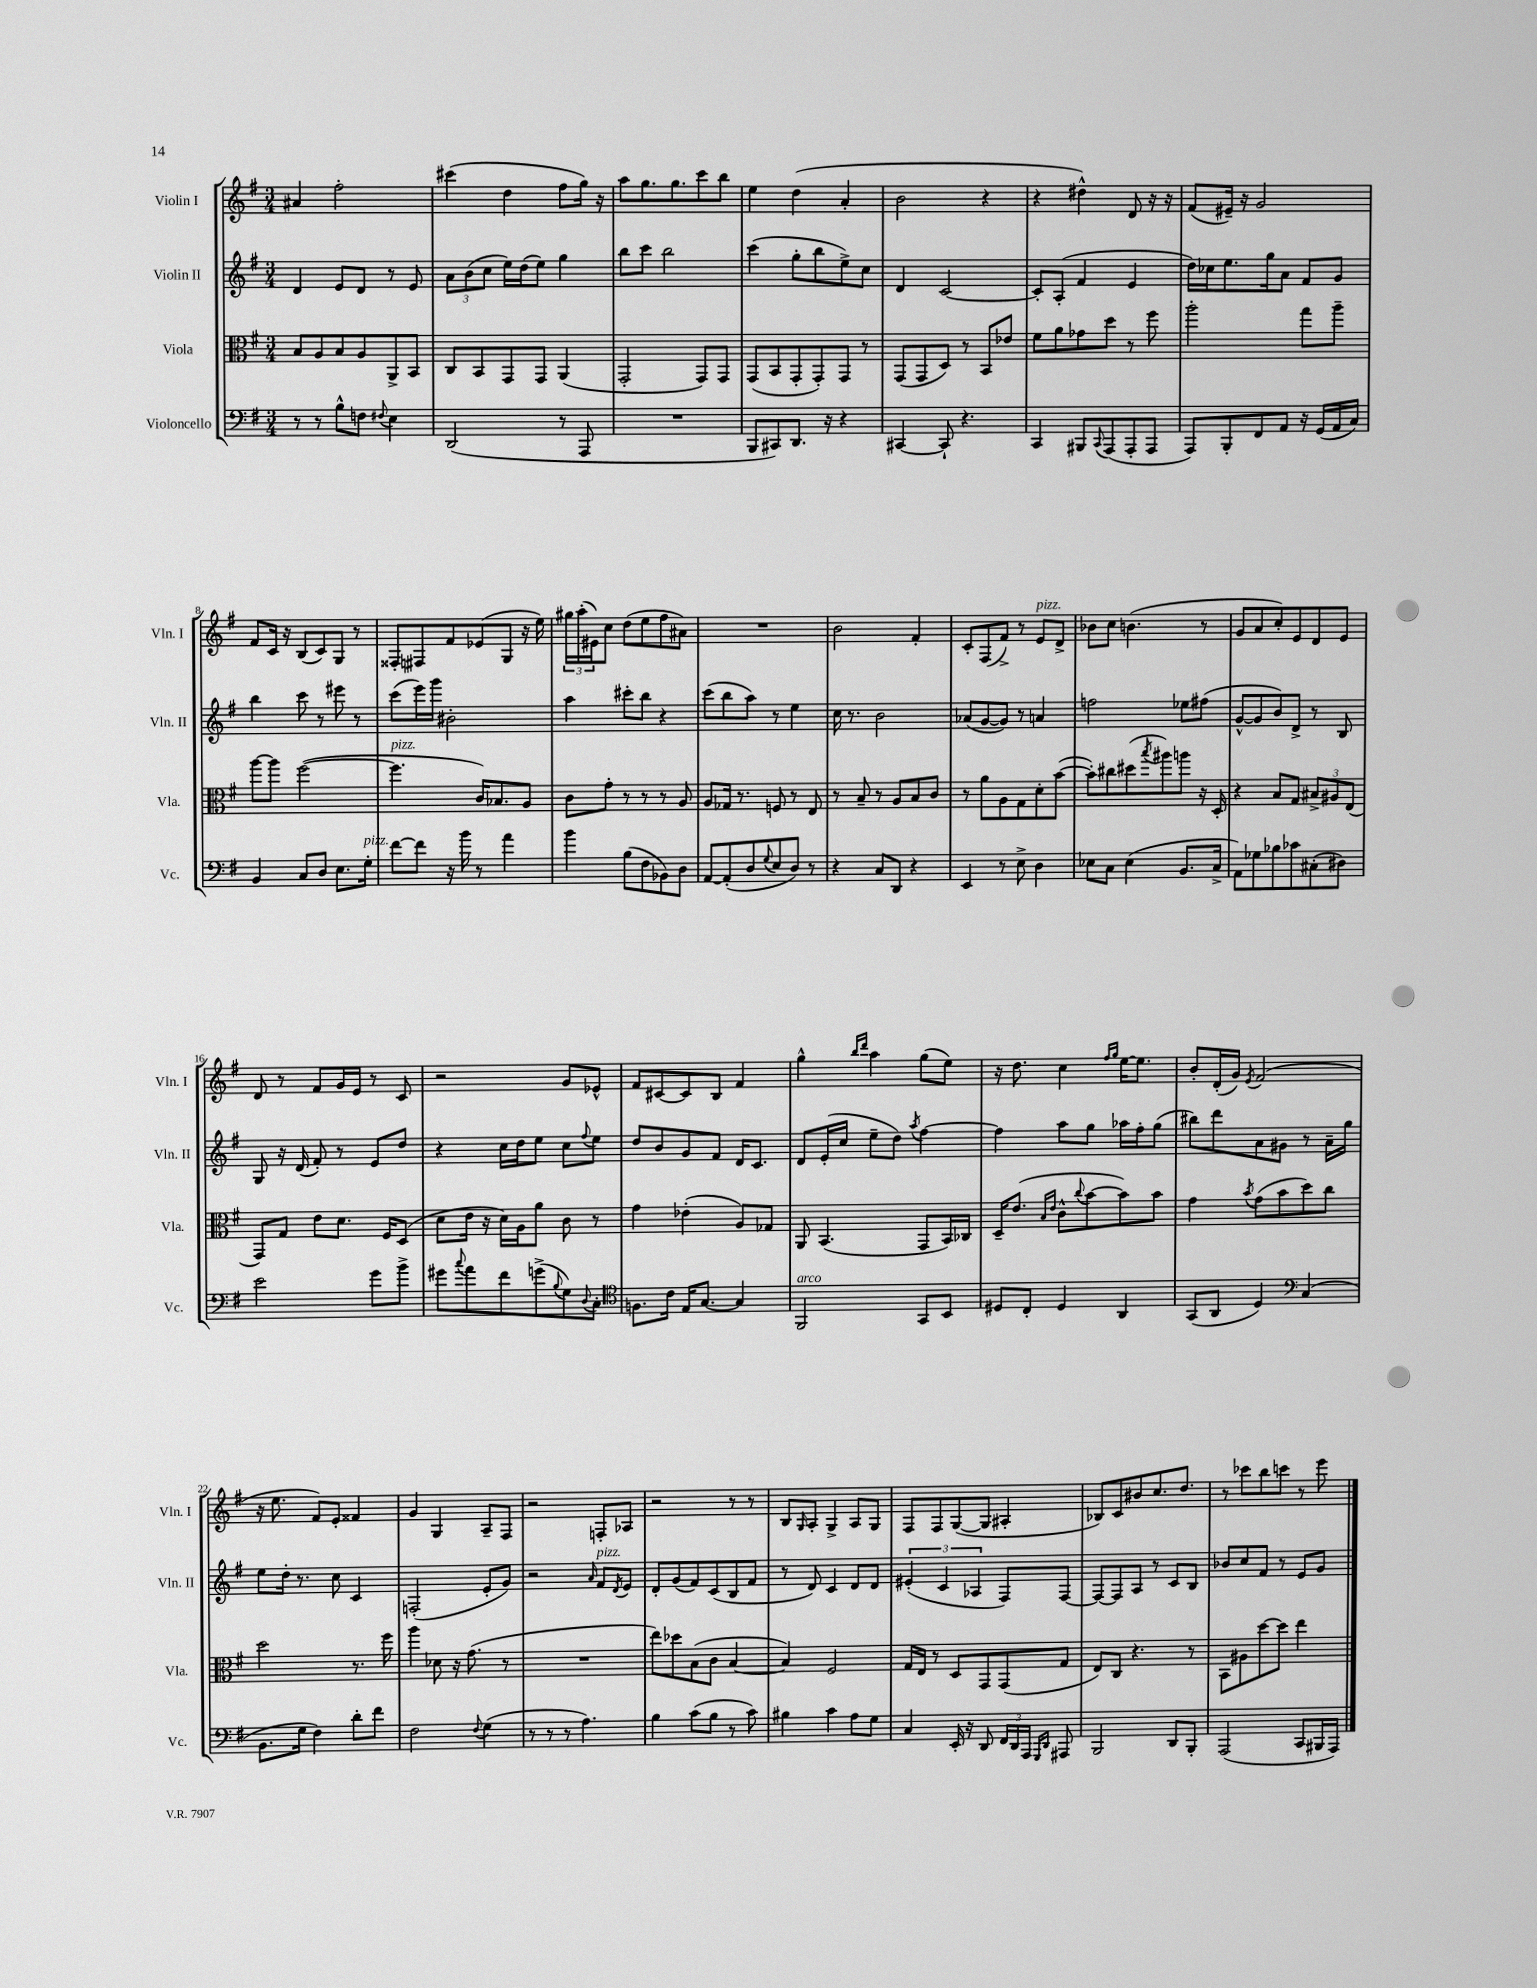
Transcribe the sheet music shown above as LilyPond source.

<<
\new StaffGroup <<
\new Staff = "s0" \with { instrumentName = "Violin I" shortInstrumentName = "Vln. I" } {
    \clef treble \key g \major \numericTimeSignature \time 3/4
    ais'4 fis''2-. |
    cis'''4( d''4 fis''8 g''16) r16 |
    a''8 g''8. g''8. c'''8 b''8 |
    e''4 d''4( a'4-. |
    b'2 r4 |
    r4 dis''4-^) d'8 r16 r16 |
    fis'8( eis'16--) r16 g'2 |
    fis'8 c'16 r16 b8( c'8) g8 r8 |
    fisis8-. fis8 fis'8 ees'8( g8 r16 e''16) |
    \tuplet 3/2 { gis''16 a''16-.( eis'16) } c''8 d''8( e''8 fis''8 ais'8) |
    R2. |
    b'2 fis'4-. |
    c'8-. fis8( fis'8->) r8 e'8^\markup { \italic "pizz." } d'8-> |
    bes'8 c''8 b'4.( r8 |
    g'8 a'8 c''8-.) e'8 d'8 e'8 |
    d'8 r8 fis'8 g'16 e'16 r8 c'8 |
    r2 g'8 ees'8-^ |
    fis'8 cis'8~ cis'8 b8 fis'4 |
    g''4-^ \grace { b''16 d'''16 } a''4 g''8( e''8) |
    r16 d''8. c''4 \grace { fis''16 g''16 } e''16~ e''8. |
    b'8-. d'16-.( g'16) \acciaccatura { e'8 } fis'2( |
    r16 e''8. fis'8) e'8-. fisis'4 |
    g'4 g4 a8-- fis8 |
    r2 f8-. aes8 |
    r2 r8 r8 |
    b8 \grace { g16 } a8-. g4-> a8 g8 |
    fis8 fis8 g8~( g8 ais4-. |
    bes8) c'8 bis'8 c''8. d''8. |
    r8 ces'''8 b''8 c'''8 r8 e'''8 \bar "|." |
}
\new Staff = "s1" \with { instrumentName = "Violin II" shortInstrumentName = "Vln. II" } {
    \clef treble \key g \major \numericTimeSignature \time 3/4
    d'4 e'8 d'8 r8 e'8 |
    \tuplet 3/2 { a'8 b'8( c''8 } e''16) d''16( e''8) g''4 |
    b''8 c'''8 b''2 |
    c'''4( g''8-. b''8 e''8->) c''8 |
    d'4 c'2~ |
    c'8-. a8-.( fis'4 e'4 |
    d''16) ces''16 e''8. g''16 a'8 fis'8 g'8 |
    b''4 c'''8 r8 eis'''8 r8 |
    c'''8( e'''16) g'''16 bis'2-. |
    a''4 cis'''8-. b''8 r4 |
    c'''8( b''8 a''8) r8 e''4 |
    c''16 r8. b'2 |
    aes'8( g'8~ g'8) r8 a'4 |
    f''2 ees''8 fis''8( |
    g'8~-^ g'8 b'8) d'8-> r8 b8 |
    g8 r16 d'16( fis'8-.) r8 e'8 d''8 |
    r4 c''16 d''16 e''8 c''8 \appoggiatura { fis''8 } e''8 |
    d''8 b'8 g'8 fis'8 d'16 c'8. |
    d'8 e'16-.( c''16 e''8-- d''8) \acciaccatura { a''8 } fis''4~ |
    fis''4 a''8 g''8 aes''16 fis''16-. g''8( |
    bis''8) d'''8 a'8 gis'8 r8 a'16-- g''16 |
    e''8 d''16-. r8. c''8 c'4 |
    f2-.( e'8-. g'8) |
    r2 \grace { a'16 } fis'8^\markup { \italic "pizz." } \acciaccatura { d'8 } e'8 |
    d'8-. g'8( fis'8) c'8( b8 fis'8 |
    r8 d'8) c'4 d'8 d'8 |
    \tuplet 3/2 { eis'4-.( c'4 aes4 } fis8) fis8~ |
    fis8~ fis8 a8 r8 c'8 b8 |
    bes'8 c''8 fis'8 r8 e'8 g'8 \bar "|." |
}
\new Staff = "s2" \with { instrumentName = "Viola" shortInstrumentName = "Vla." } {
    \clef alto \key g \major \numericTimeSignature \time 3/4
    b8 a8 b8 a8 a,8-> b,8 |
    c8 b,8 g,8 g,8 a,4( |
    g,2-. g,8) g,8 |
    g,8( b,8 g,8-. g,8-.) g,8 r8 |
    g,8( g,8 d8) r8 b,8 ees'8 |
    fis'8 a'8 ges'8 d''8 r8 fis''8 |
    a''2-. g''8 a''8-- |
    a''8~ a''8 fis''2~( |
    fis''4.^\markup { \italic "pizz." } c'16) bes8. a8 |
    c'8 g'8-. r8 r8 r8 a8 |
    a8 ges16 r8. f8 r8 e8 |
    r8 b8-- r8 a8 b8 c'8 |
    r8 a'8 a8 g8 d'8-. b'8~( |
    b'8-.) cis''8 dis''8( \acciaccatura { b''8 } ais''8) a''8 r16 d16-. |
    r4 b8 g8 \tuplet 3/2 { bis8-> ais8 e8( } |
    g,8) g8 e'8 d'8. fis16 d8( |
    d'8 e'16 r16 d'16) a16 a'8 c'8 r8 |
    g'4 ees'4-.( a8) ges8 |
    a,8 b,4.( g,8 b,16) ces16 |
    d16-- e'8.( \grace { b16 e'16 } c'8-^ \appoggiatura { c''8 } b'8~ b'8) b'8 |
    g'4 \acciaccatura { b'8 } g'8( b'8 d''8) c''8 |
    d''2 r8. fis''16 |
    a''4 des'8 r16 g'8.( r8 |
    R2. |
    e''8) des''8 b8( c'8 b4~ |
    b4) fis2 |
    g16 e16 r8 d8 g,8 g,8( g8 |
    e8) c8 r4. r8 |
    b,8 ais8 d''8~ d''8 e''4 \bar "|." |
}
\new Staff = "s3" \with { instrumentName = "Violoncello" shortInstrumentName = "Vc." } {
    \clef bass \key g \major \numericTimeSignature \time 3/4
    r8 r8 b8-^ f8 \appoggiatura { fis8 } e4 |
    d,2( r8 a,,8 |
    R2. |
    b,,8 cis,8) d,8. r16 r4 |
    cis,4~ cis,8-! r4. |
    c,4 bis,,8 \appoggiatura { c,8 } a,,8( a,,8-. a,,8 |
    a,,8) b,,8-. fis,8 a,8 r16 g,16( a,16 c16) |
    b,4 c8 d8 e8. g16-.^\markup { \italic "pizz." } |
    fis'8~ fis'8 r16 b'16 r8 a'4 |
    b'4 b8( fis8 bes,8) d8 |
    a,8~ a,8-.( d8 \appoggiatura { g8 } e8 d8) r8 |
    r4 c8 d,8 r4 |
    e,4 r8 e8-> d4 |
    ees8 c8 ees4( b,8. c16-> |
    a,8) ges8 bes8 ces'8 cis8-.( dis8) |
    e'2 g'8 b'8-> |
    gis'8 \appoggiatura { c''8 } a'8 fis'8 g'8->( \appoggiatura { b8 } g8) \appoggiatura { d8 } c8-. |
    \clef tenor f8. c'16 e16 g8.~ g4 |
    fis,2^\markup { \italic "arco" } g,8 b,8 |
    dis8 c8-. dis4 a,4 |
    g,8( a,8 d4) \clef bass c4( |
    b,8. g16 fis4) d'8-. fis'8 |
    fis2 \appoggiatura { fis8 } g4( |
    r8 r8 r8 a4.) |
    b4 c'8( b8 r8 c'8) |
    bis4 c'4 a8 g8 |
    c4 e,16-. r16 d,8 \tuplet 3/2 { fis,16 d,16 a,,16 } \grace { g,,16 d,16 } ais,,8 |
    b,,2 d,8 b,,8-. |
    a,,2( c,8 bis,,16 a,,16) \bar "|." |
}
>>
>>
